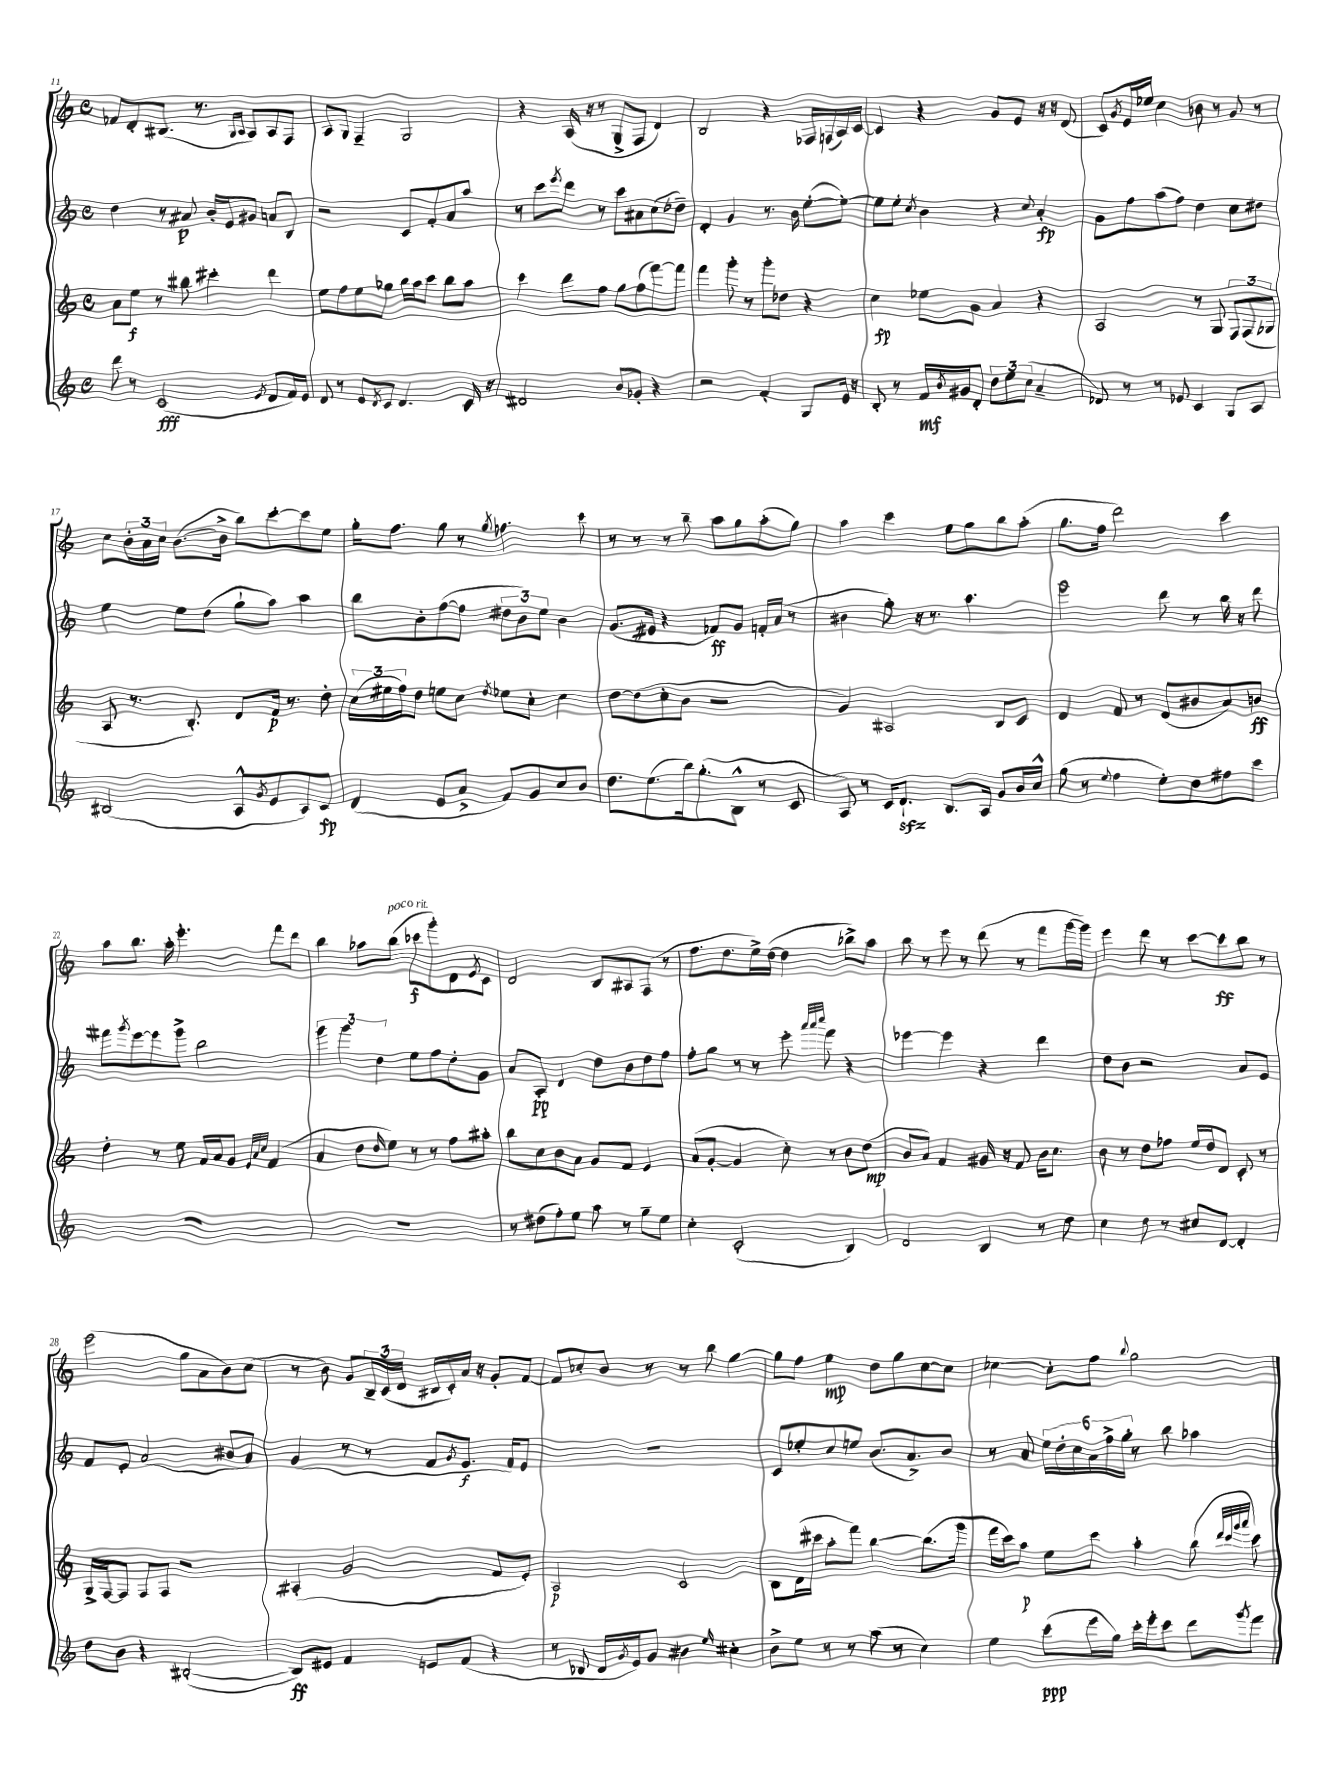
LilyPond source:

<<
\new StaffGroup <<
\new Staff = "s0" {
    \clef treble \key c \major \defaultTimeSignature \time 4/4
    fes'8 d'8-. bis8.( r8. \grace { g16 a16 } a8) a8 f8 |
    a8 g8 f4-- g2 |
    r4 a16( r16 r8 g8-> f8 d'4) |
    b2 r4 fes16 f16( a16) c'16~ |
    c'4 r4 g'8 e'8 r16 r16 d'8( |
    c'8) \acciaccatura { g'8 } e'16 ees''16 c''4 bes'8 r8 g'8 r8 |
    c''8 \tuplet 3/2 { b'16-. a'16 c''16 } b'8.~( b'16-> b''8) c'''8~-. c'''8 e''8 |
    g''16-. f''8. g''8 r8 \acciaccatura { g''8 } fes''4. c'''8 |
    r8 r8 r8 b''8-- a''8 g''8 a''8-.( g''8) |
    a''4 c'''4 e''8 g''8 b''8 a''8-.( |
    g''8. f''16 d'''2) c'''4 |
    a''8 b''8. a''16-. e'''4.-. f'''8 d'''8 |
    b''4 aes''8 b''8^\markup { \italic "poco rit." }( ces'''8\f g'''8-.) d'8 \acciaccatura { e'8 } c'8 |
    d'2 b8 ais8 f8( r8 |
    f''8. d''8. e''16->) d''16~( d''4 bes''8->) a''8 |
    b''8 r8 e'''8 r8 d'''8( r8 f'''8 g'''16~ g'''16) |
    e'''4 d'''8 r8 c'''8~ c'''8\ff b''8 r8 |
    e'''2( g''8 a'8 b'8) c''8( |
    r8 b'8) g'8 \tuplet 3/2 { b16-- c'16( d'16 } bis16 c'16-.) a'16 r16 g'8-. f'8~ |
    f'8 ces''8-. b'8 r8 r8 b''8 g''4~ |
    g''8 f''8 e''4\mp d''8 g''8 c''8~ c''8 |
    ces''4~ ces''8-. f''8 \appoggiatura { b''8 } g''2 \bar "|." |
}
\new Staff = "s1" {
    \clef treble \key c \major \defaultTimeSignature \time 4/4
    d''4 r8 ais'8\p b'16-. e'16 gis'8 a'8 b8 |
    r2 c'8 f'8-. a'8 a''8 |
    r8 c'''8 \acciaccatura { e'''8 } d'''8 r8 c'''8 ais'8 c''8( des''8--) |
    d'4-. g'4 r8. b'16 e''8~-.( e''8~-.) |
    e''8 e''8-. \acciaccatura { c''8 } b'4 r4 \appoggiatura { c''8 } a'4-.\fp |
    g'8 f''8 a''8( f''8) d''4 c''8 dis''8 |
    e''4 e''8 d''8( g''8-! a''8) a''4 |
    b''8 b'8-. f''8~( f''8 \tuplet 3/2 { dis''8 b'8) e''8 } b'4 |
    g'8.( eis'16 r4 fes'8\ff) g'8 f'16-. a'16( r8 |
    bis'4 g''8-.) r16 r8. a''4. |
    e'''2 d'''8 r8 b''16 r16 d'''8 |
    fis'''8 \acciaccatura { g'''8 } e'''8~ e'''8 g'''8-> b''2 |
    \tuplet 3/2 { g'''4 g'''4 d''4 } e''8 f''8 d''8-. g'8 |
    a'8 a8-.\pp d'4 d''8 b'8 d''8 f''8 |
    f''8-. g''8 r8 r8 e'''8-. \grace { a'''32 a'''32 c''''32 } f'''8 r4 |
    ees'''4~ ees'''4 r4 d'''4 |
    d''8 b'8 r2 a'8 e'8 |
    f'8 e'8-. a'2( bis'8 a'8) |
    g'4( r8 r8 f'8 \acciaccatura { g'8 } e'8.\f f'16) e'8 |
    R1 |
    c'8 ees''8-. c''8 e''8 b'8.( a'8.->) b'8 |
    r8 a'8 \tuplet 6/4 { e''16 d''16-. c''16 a'16 f''16-> g''16-. } r8 b''8 aes''4 \bar "|." |
}
\new Staff = "s2" {
    \clef treble \key c \major \defaultTimeSignature \time 4/4
    a'8 e''8\f r8 bis''8 cis'''4-. d'''4 |
    e''8 f''8 e''8 ges''8 b''16 a''16 c'''8 b''8 a''8 |
    c'''4 d'''8 f''8 g''8 f''8( f'''8~) f'''8 |
    f'''4 g'''8-. r8 g'''8-. des''8 r4 |
    c''4\fp ees''8 g'8 a'4 r4 |
    a2 r8 g8 \tuplet 3/2 { f8 f8( ges8 } |
    a8 r8. b8.-.) d'8 f'16\p r8. d''8-. |
    \tuplet 3/2 { c''16( eis''16 f''16) } d''8 e''8 c''8 \acciaccatura { d''8 } ees''8 c''8-. c''4 |
    d''8~ d''8( c''8-. b'8 r2 |
    g'4) ais2 b8 c'8 |
    d'4 f'8 r8 d'8( bis'8 a'8) b'8\ff |
    d''4-. r8 e''8 f'16 a'16 g'8 \grace { e'32 a'32 c''32 } f'4( |
    a'4 d''8 \grace { d''16 } e''8) r8 r8 f''8 ais''8-. |
    b''8 c''8 b'8 a'8 g'8 f'8 e'4 |
    a'8( g'8~-. g'4 c''8-.) r8 b'8 d''8\mp( |
    b'8 a'8) f'4 gis'16 r16 f'8 b'16 c''8. |
    b'8 r8 d''8 fes''8 e''16 d''16 d'8 c'8-. r8 |
    g16-> f16~ f8 f8 f8 r2 |
    ais4-.( g'2 f'8 e'8-.) |
    a2\p c'2 |
    b8 d'16( cis'''16 a''8-. f'''8) b''4~ b''8.( g'''16 |
    f'''16 c'''16) a''8\p e''8 c'''8 a''4-. b''8( \grace { d'''32 c'''32 g'''32 a'''32 } c'''8) \bar "|." |
}
\new Staff = "s3" {
    \clef treble \key c \major \defaultTimeSignature \time 4/4
    d'''8 r8 c'2\fff( \acciaccatura { e'8 } d'8 f'16) e'16 |
    d'8 r8 e'8 \acciaccatura { d'8 } c'8 d'4. c'16 r16 |
    dis'2 b'8 ges'8-. r4 |
    r2 f'4-. g8 e'16 r16 |
    b8-. r8 f'16\mf \acciaccatura { b'8 } gis'16 d'8-. \tuplet 3/2 { d''8 e''8 c''8( } a'4-- |
    des'8) r8 r8 ees'8 c'4 g8 a8 |
    bis2( a8-^ \acciaccatura { g'8 } e'8 a8) c'8\fp |
    d'4( e'8 a'8-> f'8) g'8 c''8 b'8 |
    d''8. e''8.( b''16) g''8.-.( b8-^ r8 c'8 |
    a8) r8 c'16 d'8.-!\sfz b8. a16 g'8 b'16 c''16-^ |
    g''8( r8 \appoggiatura { e''8 } f''4 e''8-.) d''8 fis''8 c'''8 |
    R1 |
    R1 |
    r8 dis''8( f''8-.) e''8 a''8 r8 g''8-- e''8 |
    c''4-. c'2-.( b4) |
    d'2 b4 r8 d''8 |
    c''4 d''8 r8 cis''8 d'8~ d'4-. |
    d''8 b'8 r4 bis2~-.( |
    bis8\ff) eis'8 f'4 e'8 f'8( r4 |
    r8 bes8 d'16 \acciaccatura { g'8 } e'16) g'8 bis'4 \grace { e''16 } cis''4-. |
    b'8-> e''8 r8 r8 a''8( r8 c''4) |
    e''4 c'''8\ppp( e'''16 g''16) c'''16-. e'''16-. c'''8 d'''8 \acciaccatura { g'''8 } f'''8 \bar "|." |
}
>>
>>
\layout { \context { \Score currentBarNumber = #11 } }
